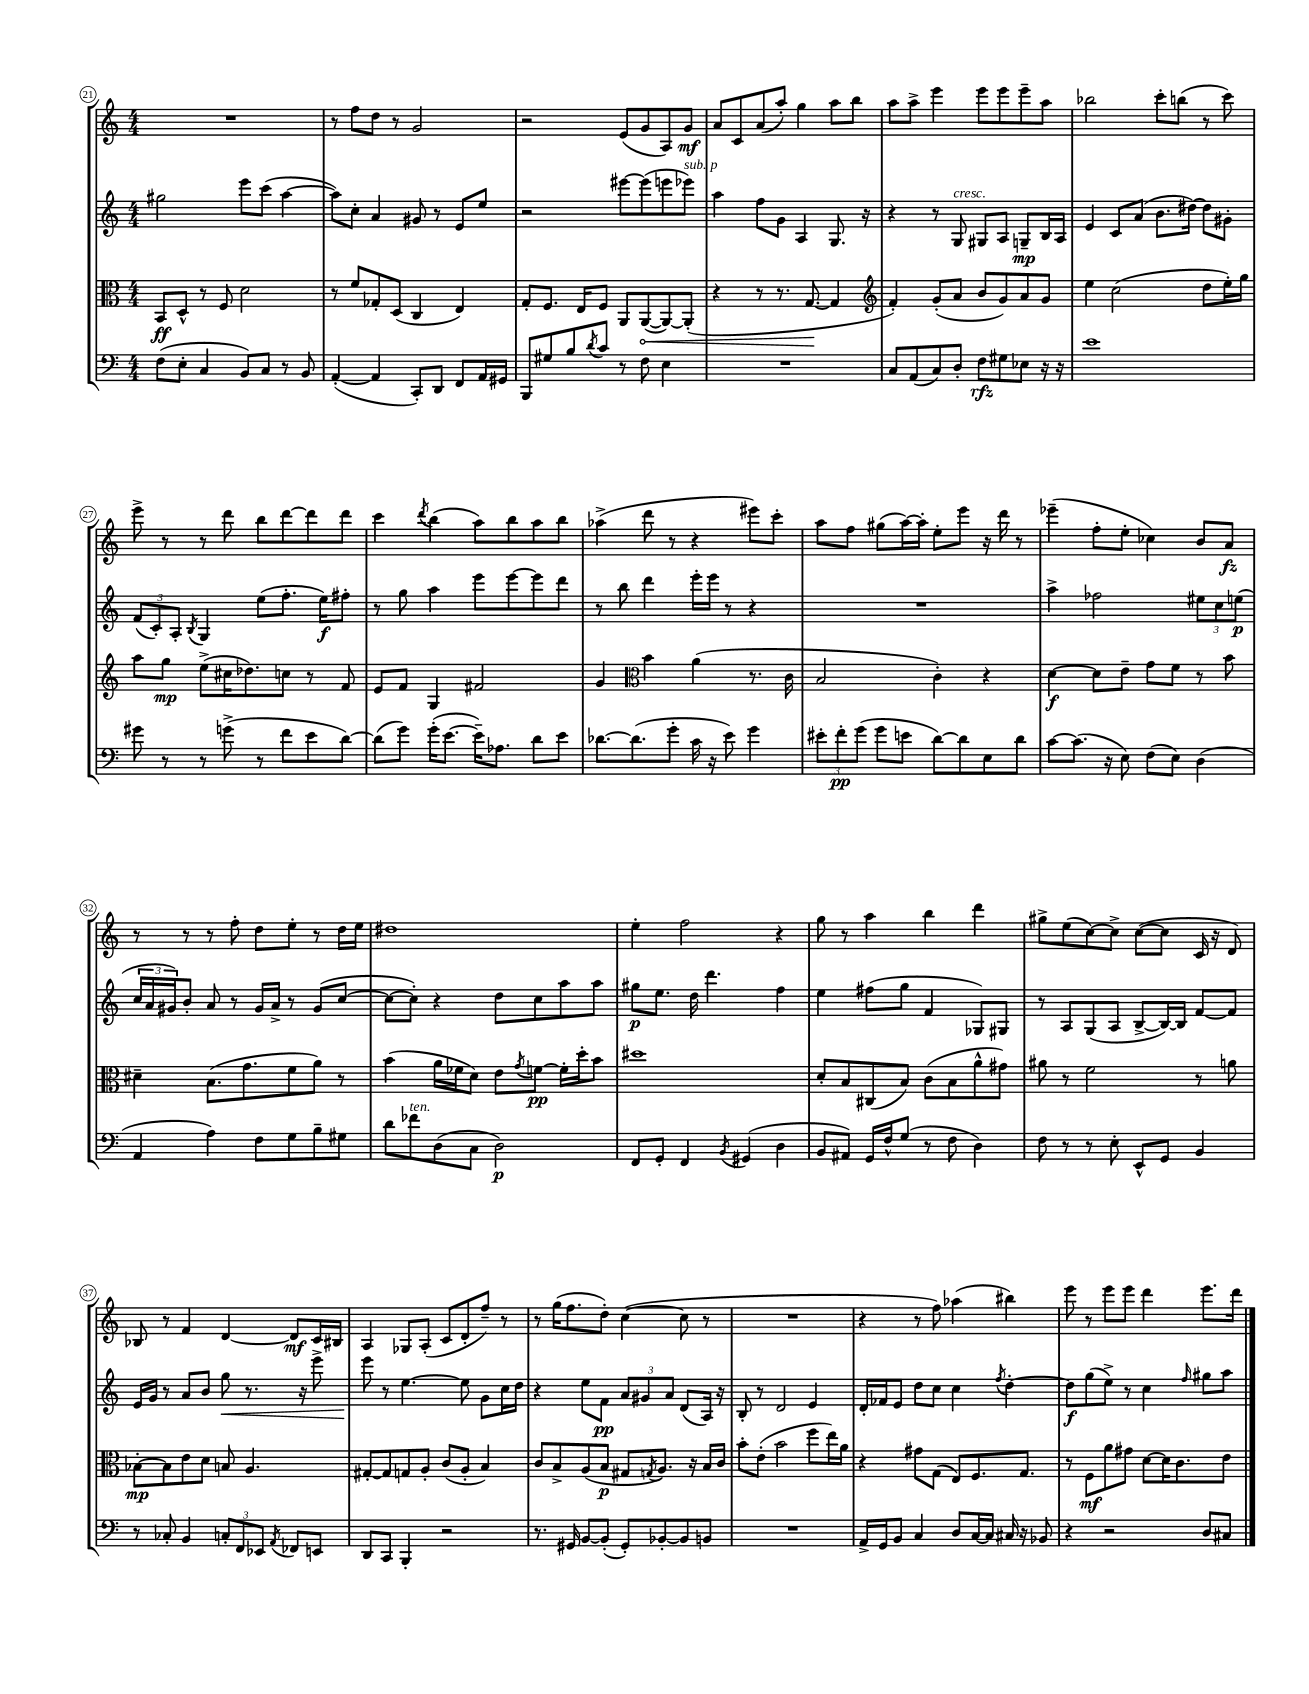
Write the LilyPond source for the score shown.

<<
\new StaffGroup <<
\new Staff = "s0" {
    \clef treble \key c \major \numericTimeSignature \time 4/4
    R1 |
    r8 f''8 d''8 r8 g'2 |
    r2 e'8( g'8 a8) g'8\mf |
    a'8 c'8 a'8( a''8-.) g''4 a''8 b''8 |
    a''8 a''8-> e'''4 e'''8 e'''8 e'''8-- a''8 |
    bes''2 c'''8-. b''8( r8 c'''8) |
    e'''8-> r8 r8 d'''8 b''8 d'''8~ d'''8 d'''8 |
    c'''4 \acciaccatura { d'''8 } b''4( a''8) b''8 a''8 b''8 |
    aes''4->( d'''8 r8 r4 eis'''8) c'''8-. |
    a''8 f''8 gis''8( a''16~) a''16-. e''8-. e'''8 r16 d'''16 r8 |
    ees'''4--( f''8-. e''8-. ces''4) b'8 a'8\fz |
    r8 r8 r8 f''8-. d''8 e''8-. r8 d''16 e''16 |
    dis''1 |
    e''4-. f''2 r4 |
    g''8 r8 a''4 b''4 d'''4 |
    gis''8-> e''8( c''8~) c''8-> c''8~( c''8 c'16 r16 d'8) |
    bes8 r8 f'4 d'4~ d'8\mf c'16 bis16 |
    a4 ges8 a8-.( c'8 d'8-. f''8--) r8 |
    r8 g''16( f''8. d''8-.) c''4~( c''8 r8 |
    R1 |
    r4 r8 f''8) aes''4( bis''4) |
    e'''8 r8 e'''8 e'''8 d'''4 e'''8. d'''16 \bar "|." |
}
\new Staff = "s1" {
    \clef treble \key c \major \numericTimeSignature \time 4/4
    gis''2 e'''8 c'''8( a''4~ |
    a''8) c''8-. a'4 gis'8 r8 e'8 e''8 |
    r2 eis'''8~ eis'''8( e'''8 ees'''8^\markup { \italic "sub. p" }) |
    a''4 f''8 g'8 a4 g8. r16 |
    r4 r8 g8^\markup { \italic "cresc." } gis8 a8 g8--\mp b16 a16 |
    e'4 c'8 a'8( b'8. dis''16~) dis''8 gis'8-. |
    \tuplet 3/2 { f'8( c'8-.) a8-. } \acciaccatura { b8 } g4 e''8( f''8.-. e''16\f) fis''8-. |
    r8 g''8 a''4 e'''8 e'''8~ e'''8 d'''8 |
    r8 b''8 d'''4 e'''16-. e'''16 r8 r4 |
    R1 |
    a''4-> fes''2 \tuplet 3/2 { eis''8 c''8 e''8\p( } |
    \tuplet 3/2 { c''16 a'16 gis'16) } b'8-. a'8 r8 gis'16 a'16-> r8 gis'8( c''8~ |
    c''8~ c''8-.) r4 d''8 c''8 a''8 a''8 |
    gis''8\p e''8. d''16 d'''4. f''4 |
    e''4 fis''8( g''8 f'4 ges8) gis8 |
    r8 a8 g8( a8 b8~-> b16~) b16 f'8~ f'8 |
    e'16 g'16 r8 a'8 b'8 g''8\< r8. r16 e'''8-> |
    e'''8\! r8 e''4.~ e''8 g'8 c''16 d''16 |
    r4 e''8 f'8\pp \tuplet 3/2 { a'8 gis'8 a'8 } d'8( a16) r16 |
    b8-. r8 d'2 e'4 |
    d'16-. fes'16 e'8 d''8 c''8 c''4 \acciaccatura { f''8 } d''4~-. |
    d''8\f g''8( e''8->) r8 c''4 \grace { f''16 } gis''8 a''8 \bar "|." |
}
\new Staff = "s2" {
    \clef alto \key c \major \numericTimeSignature \time 4/4
    b,8\ff d8-^ r8 f8 d'2 |
    r8 f'8 ges8-. d8( c4 e4) |
    g8-. f8. e16 f8 a,8 \once \override Hairpin.circled-tip = ##t a,8~\<( a,8~) a,8-.( |
    r4 r8 r8. g8.~\! g4 |
    \clef treble f'4-.) g'8-.( a'8 b'8 g'8) a'8 g'8 |
    e''4 c''2( d''8 e''16-.) g''16 |
    a''8 g''8\mp e''8->( cis''16 des''8.) c''8 r8 f'8 |
    e'8 f'8 g4 fis'2 |
    g'4 \clef alto b'4 a'4( r8. c'16 |
    b2 c'4-.) r4 |
    d'4~\f d'8 e'8-- g'8 f'8 r8 b'8 |
    dis'4-- b8.( g'8. f'8 a'8) r8 |
    b'4( a'16 fes'16 d'8) e'8 \acciaccatura { g'8 } f'8~\pp f'16-. d''16-. b'8 |
    dis''1 |
    d'8-. b8 cis8( b8) c'8( b8 a'8-^ gis'8) |
    ais'8 r8 f'2 r8 a'8 |
    bes8~-.\mp bes8 e'8 d'8 b8 a4. |
    gis8~-. gis8 g8 a8-. c'8( a8-. b4) |
    c'8 b8-> a8( b8\p gis8 \acciaccatura { g8 } a8.) r16 b16 c'16 |
    b'8-. e'8-.( b'2 f''8 e''16) a'16 |
    r4 gis'8 g8( e8) f8. g8. |
    r8 f8\mf a'8 gis'8 d'8~ d'16 c'8. e'8 \bar "|." |
}
\new Staff = "s3" {
    \clef bass \key c \major \numericTimeSignature \time 4/4
    f8( e8-. c4 b,8) c8 r8 b,8 |
    a,4~-.( a,4 c,8-.) d,8 f,8 a,16 gis,16 |
    b,,8 gis8 b8 \acciaccatura { d'8 } c'8 r8 f8 e4 |
    R1 |
    c8 a,8( c8) d8-. f8\rfz gis8 ees8 r16 r16 |
    e'1 |
    gis'8 r8 r8 g'8->( r8 f'8 e'8 d'8~) |
    d'8( g'8) g'16-.( e'8.~ e'16--) aes8. d'8 e'8 |
    des'8.~ des'8.( g'8-. c'16 r16 e'8) g'4 |
    \tuplet 3/2 { eis'8-. f'8-.\pp g'8( } g'8 e'8 d'8~) d'8 e8 d'8 |
    c'8~ c'8.( r16 e8) f8( e8) d4( |
    a,4 a4) f8 g8 b8-- gis8 |
    d'8 fes'8^\markup { \italic "ten." } d8( c8 d2\p) |
    f,8 g,8-. f,4 \acciaccatura { b,8 } gis,4( d4 |
    b,8 ais,8) g,16 f16-^ g8( r8 f8 d4) |
    f8 r8 r8 e8-. e,8-^ g,8 b,4 |
    r8 ces8-. b,4 \tuplet 3/2 { c8-. f,8 ees,8 } \acciaccatura { a,8 } fes,8 e,8 |
    d,8 c,8 b,,4-. r2 |
    r8. gis,16 b,8~ b,8-.( gis,8-.) bes,8~-. bes,8 b,8 |
    R1 |
    a,16-> g,16 b,8 c4 d8 c16~ c16 cis16 r16 bes,8 |
    r4 r2 d8 cis8 \bar "|." |
}
>>
>>
\layout { \context { \Score currentBarNumber = #21 \override BarNumber.stencil = #(make-stencil-circler 0.1 0.3 ly:text-interface::print) } }
